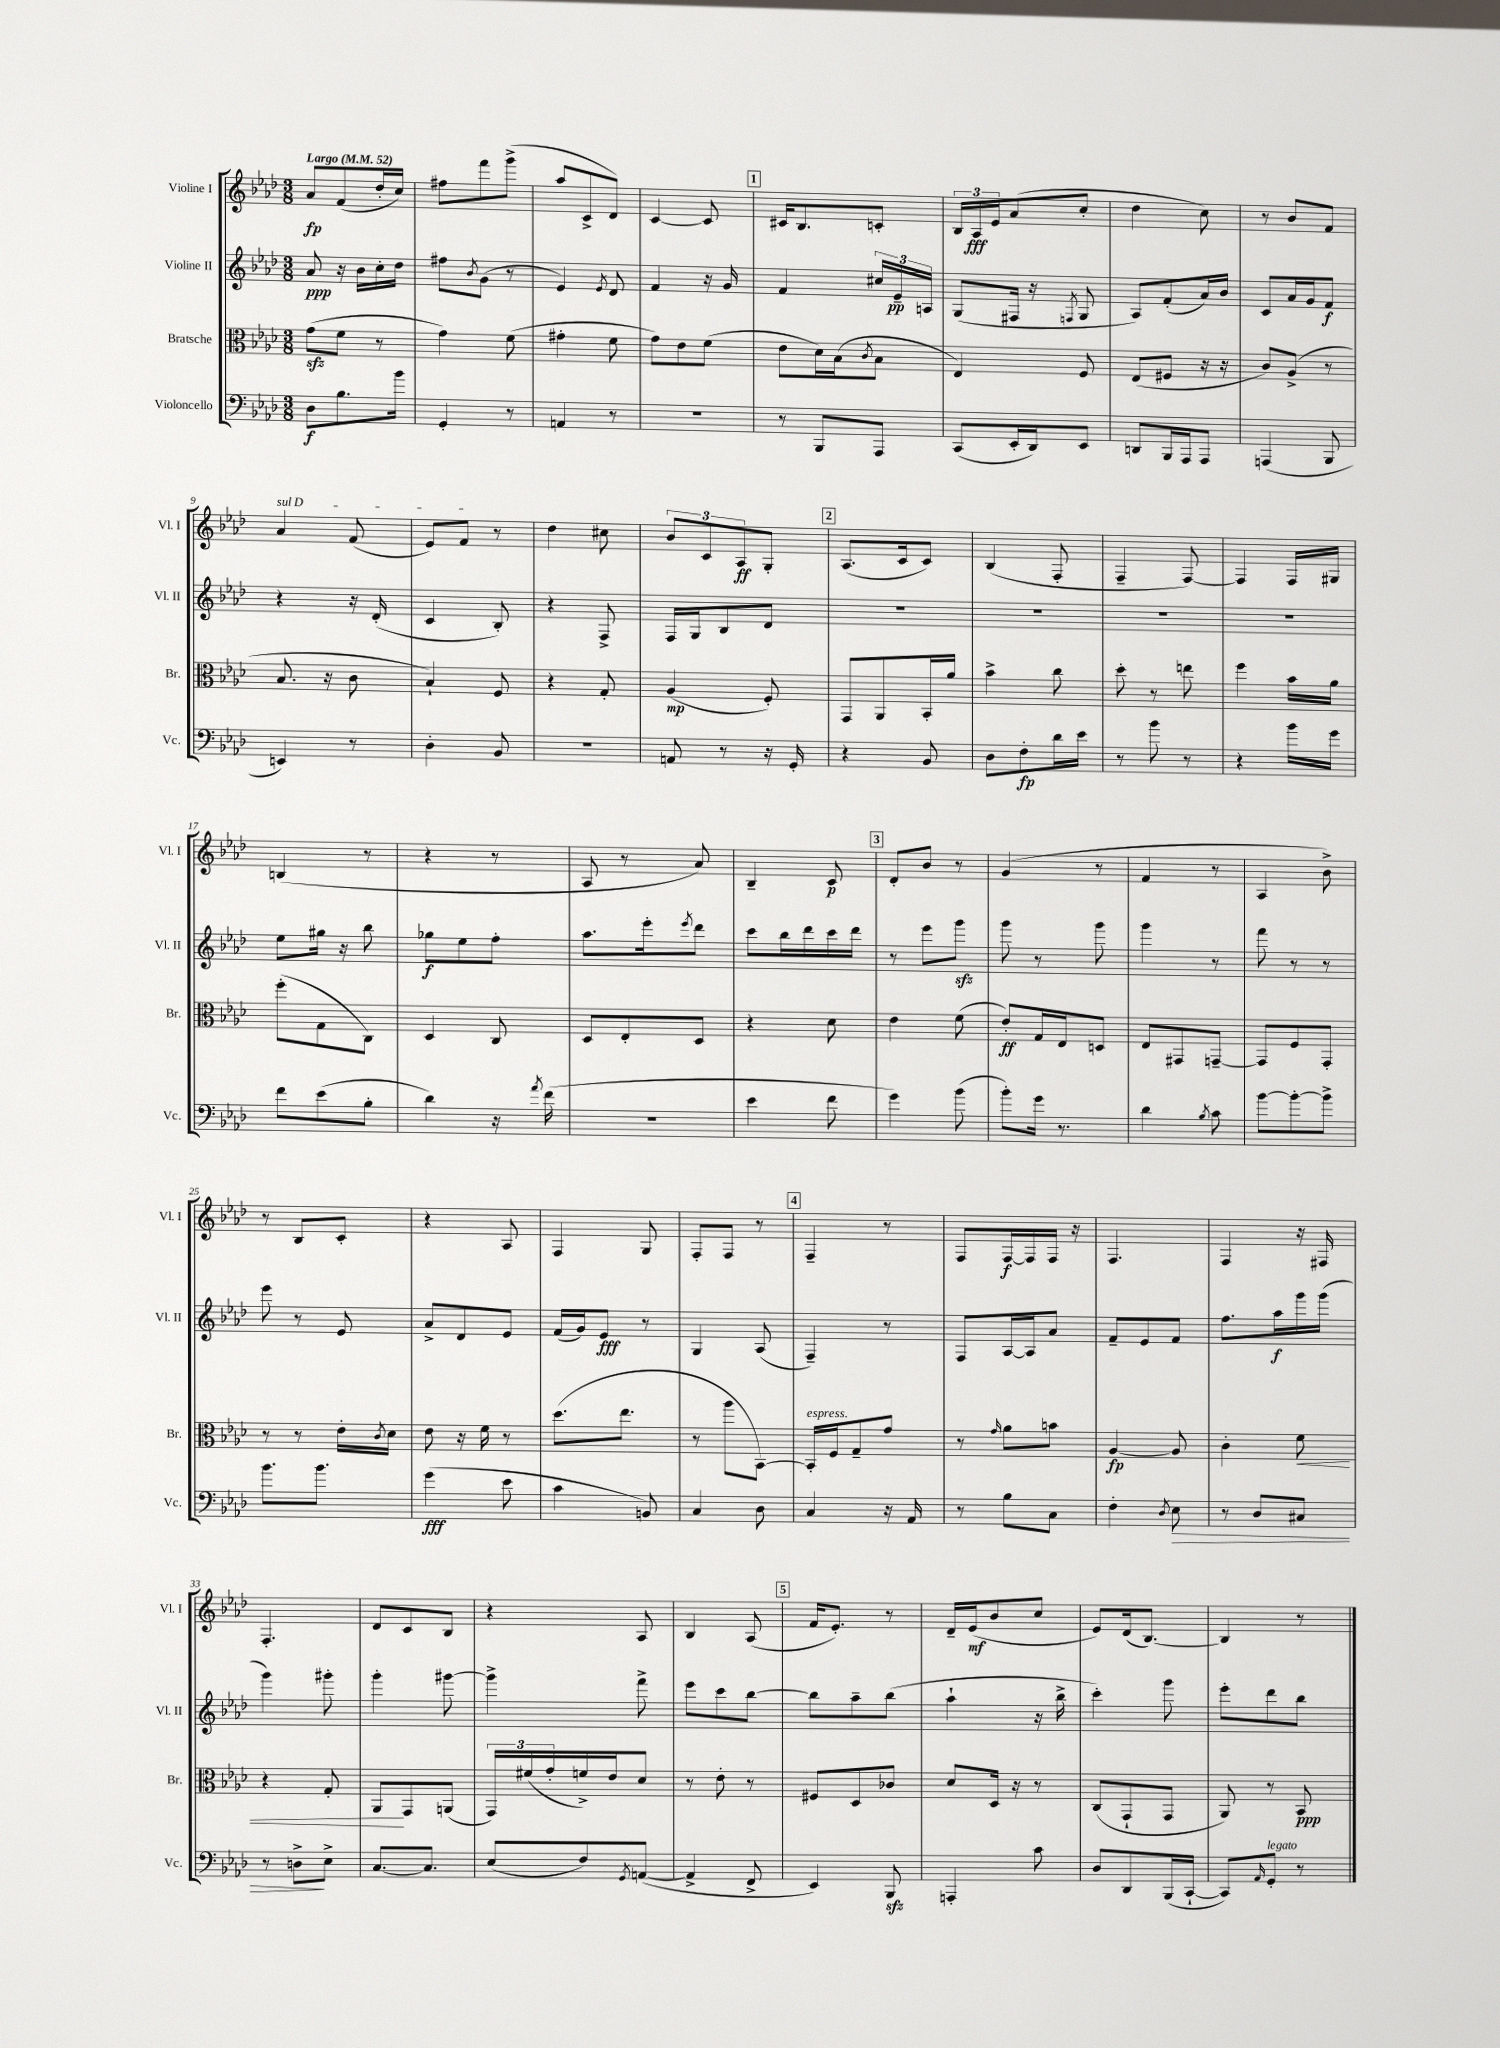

**kern	**kern	**kern	**kern
*staff4	*staff3	*staff2	*staff1
*clefF4	*clefC3	*clefG2	*clefG2
*k[b-e-a-d-]	*k[b-e-a-d-]	*k[b-e-a-d-]	*k[b-e-a-d-]
*M3/8	*M3/8	*M3/8	*M3/8
*MM52	*MM52	*MM52	*MM52
8D-	(8g	8a-	8a-
8.B-	8f	16r	(8f
.	.	16b-	.
.	8r	16cc'	16dd-'
16b-	.	16dd-	16cc)
=	=	=	=
4GG'	4g)	8ff#	8ff#
.	.	8qb-	.
.	.	(8g	8fff
8r	(8f	8r	(8ggg^
=	=	=	=
4AA	4g#'	4e-)	8aa-
.	.	.	8c^
.	.	8qe-	.
8r	8f	8d-	8d-)
=	=	=	=
4.r	8g)	4f	[4c
.	8e-	.	.
.	(8f	16r	8c]
.	.	16g	.
=	=	=	=
8r	8e-	4f	16c#
.	.	.	8.B-
8BBB-	16d-)	.	.
.	(16B-	.	.
.	8qc	.	.
8AAA-	8B-	24cc#	8c'
.	.	24e-~	.
.	.	24A	.
=	=	=	=
(8CC	4E-)	(8G	24B-
.	.	.	24A-
.	.	.	24e-
16EE-'	.	16F#	(8a-
16DD-)	.	16r	.
.	.	8qF	.
8EE-	8F	8G	8cc'
=	=	=	=
8DD	(8E-	8A-)	4dd-
16BBB-	8F#	(8f'	.
16AAA-	.	.	.
8AAA-	16r	16a-)	8cc)
.	16r	16b-	.
=	=	=	=
(4AAA	8c)	8c	8r
.	(8A-^	16a-	8b-
.	.	16g	.
8BBB-	8r	8f	8f
=	=	=	=
4EE)	8.B-	4r	4a-
.	16r	.	.
8r	8c	16r	(8f
.	.	(16d-'	.
=	=	=	=
4D-'	4B-`)	4c	8e-)
.	.	.	8f
8BB-	8F	8B-')	8r
=	=	=	=
4.r	4r	4r	4dd-
.	8G'	8F^	8cc#
=	=	=	=
8AA	(4A-	16F	12b-
.	.	16G	.
.	.	.	12c
8r	.	8B-	.
.	.	.	12A-
16r	8F')	8d-	8G'
16GG'	.	.	.
=	=	=	=
4r	8GG	4.r	(8.A-
.	8AA-	.	.
.	.	.	16c
8BB-	16BB-'	.	8c)
.	16a-	.	.
=	=	=	=
8D-	4b-^	4.r	(4B-
8F'	.	.	.
16d-	8cc	.	8F'
16e-	.	.	.
=	=	=	=
8r	8dd-'	4.r	4F~
8b-	8r	.	.
8r	8ee	.	[8F)
=	=	=	=
4r	4ff	4.r	4F]
16b-	16b-	.	16F
16g	16a-	.	16G#
=	=	=	=
8f	(8ff'	8ee-	(4B
(8e-	8G	16gg#	.
.	.	16r	.
8B-'	8C)	8bb-	8r
=	=	=	=
4d-)	4D-	8gg-	4r
.	.	8ee-	.
16r	8C	8ff'	8r
8qa-	.	.	.
(16f	.	.	.
=	=	=	=
4.r	8D-	8.aa-	8A-
.	8E-'	.	8r
.	.	16eee-'	.
.	.	8qeee-	.
.	8D-	8ddd-	8a-)
=	=	=	=
4e-	4r	8ccc	4B-~
.	.	16bb-	.
.	.	16ddd-	.
8f	8d-	16ccc	8c
.	.	16ddd-	.
=	=	=	=
4g)	4e-	8r	8d-'
.	.	8eee-	8b-
(8b-	(8f	8ggg	8r
=	=	=	=
8b-')	8e-')	8ggg	(4g
16g	16G	8r	.
8.r	16E-	.	.
.	8D	8ggg	8r
=	=	=	=
4d-	8E-	4ggg	4f
.	8GG#	.	.
8qB-	.	.	.
8c	[8GG~	8r	8r
=	=	=	=
[8b-	8GG]	8fff	4A-
8b-'_	8F	8r	.
8b-^]	8GG'	8r	8b-^)
=	=	=	=
8.b-	8r	8eee-	8r
.	8r	8r	8B-
8.b-	.	.	.
.	16e-'	8e-	8c'
.	8qc	.	.
.	16d-	.	.
=	=	=	=
(4g	8e-	8a-^	4r
.	16r	8d-	.
.	16f	.	.
8e-	8r	8e-	8A-
=	=	=	=
4c	(8.dd-	(16f	4F
.	.	16g)	.
.	.	8e-	.
.	8.ee-	.	.
8BB)	.	8r	8G
=	=	=	=
4C	8r	4G	8F'
.	8aa-	.	8F
8D-	[8BB-)	(8A-	8r
=	=	=	=
4C	16BB-']	4F~)	4F~
.	16F	.	.
.	8G~	.	.
16r	8g	8r	8r
16AA-	.	.	.
=	=	=	=
8r	8r	8F	8F
.	16qqg	.	.
8B-	8a-	[16A-	[16F
.	.	16A-]	16F]
8C	8b	8a-	16F
.	.	.	16r
=	=	=	=
4F'	[4A-	8f~	4.F
.	.	8e-	.
8qD-	.	.	.
8E-	8A-]	8f	.
=	=	=	=
8r	4c'	8.ff	4F
8D-	.	.	.
.	.	16aa-	.
8C#	8f	16ggg	16r
.	.	(16ggg	16F#
=	=	=	=
8r	4r	4ggg)	4.F'
8D^	.	.	.
8E-^	8G'	8ggg#'	.
=	=	=	=
[8.C	8AA-	4ggg'	8d-
.	8GG	.	8c
8.C]	.	.	.
.	(8AA	[8ggg#	8B-
=	=	=	=
(8E-	24GG)	4ggg#^]	4r
.	(24f#	.	.
.	24g'	.	.
8F)	16f^)	.	.
.	16e-	.	.
8qGG	.	.	.
([8AA	8d-	8fff^	8A-
=	=	=	=
4AA^]	8r	8eee-	4B-
.	8e-'	8ccc	.
8FF^	8r	[8bb-	(8A-
=	=	=	=
4EE-)	8F#	8bb-]	16f
.	.	.	8.e-')
.	8D-	8aa-~	.
8BBB-	8c-	(8bb-	8r
=	=	=	=
4AAA'	8d-	4aa-`	16d-~
.	.	.	(16e-
.	16D-	.	8b-
.	16r	.	.
8c	8r	16r	8cc
.	.	16bb-^	.
=	=	=	=
8D-	(8C	4ccc')	8e-)
8DD-	8GG`	.	(16d-
.	.	.	[8.B-)
(16BBB-	8GG	8ggg	.
[16CC`	.	.	.
=	=	=	=
8CC])	8AA-)	8eee-'	4B-]
16qqAA-	.	.	.
8GG'	8r	8ddd-	.
8r	8BB-	8bb-	8r
==	==	==	==
*-	*-	*-	*-
